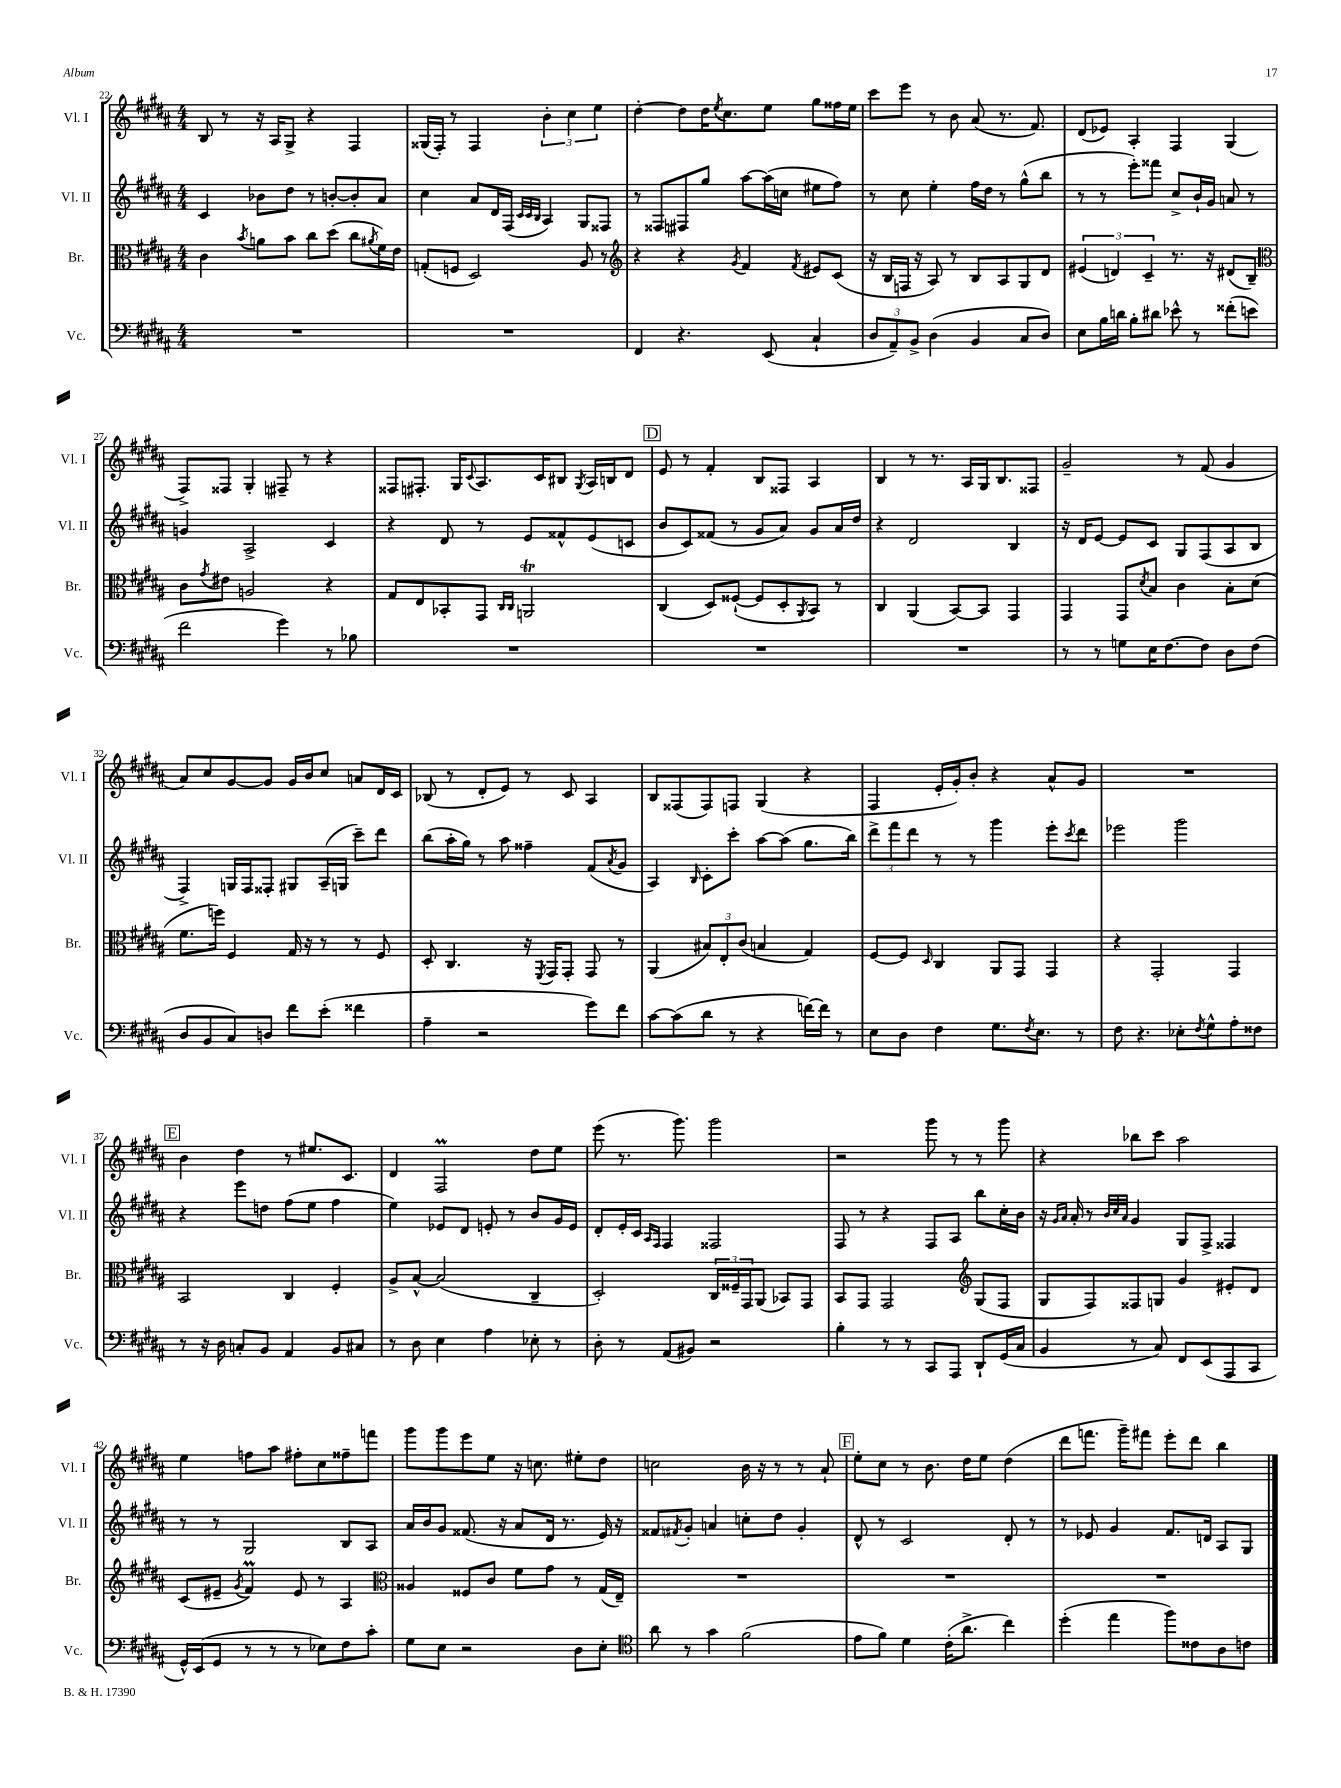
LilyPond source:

<<
\new StaffGroup <<
\new Staff = "s0" \with { instrumentName = "Vl. I" shortInstrumentName = "Vl. I" } {
    \clef treble \key b \major \numericTimeSignature \time 4/4
    b8 r8 r16 ais16 gis8-> r4 fis4 |
    gisis16( fis16-.) r8 fis4 \tuplet 3/2 { b'4-. cis''4 e''4 } |
    dis''4~-. dis''8 dis''16 \acciaccatura { e''8 } cis''8. e''8 gis''8 fisis''16 e''16 |
    cis'''8 e'''8 r8 b'8 ais'8( r8. fis'8.) |
    dis'8( ees'8) ais4-. fis4 gis4( |
    fis8->) fisis8 gis4-. fis8-- r8 r4 |
    fisis8 fis8.-. gis16 \appoggiatura { cis'8 } ais8. cis'16 bis8 \acciaccatura { gis8 } ais16 b16 dis'8 |
    \mark \markup { \box "D" } e'8 r8 fis'4-. b8 fisis8 ais4 |
    b4 r8 r8. ais16 gis16 b8. fisis8 |
    gis'2-- r8 fis'8( gis'4 |
    ais'8) cis''8 gis'8~ gis'8 gis'16 b'16 cis''8 a'8 dis'16 cis'16 |
    bes8( r8 dis'8-. e'8) r8 cis'8 ais4 |
    b8 fisis8( fisis8) f8 gis4( r4 |
    fis4 e'16-. gis'16-.) b'8-. r4 ais'8-^ gis'8 |
    R1 |
    \mark \markup { \box "E" } b'4 dis''4 r8 eis''8. cis'8. |
    dis'4 fis2\prall dis''8 e''8 |
    e'''8( r8. gis'''8.) gis'''2 |
    r2 gis'''8 r8 r8 gis'''8 |
    r4 bes''8 cis'''8 ais''2 |
    e''4 f''8 ais''8 fis''8-. cis''8 fisis''8-- f'''8 |
    gis'''8 gis'''8 e'''8 e''8 r16 c''8. eis''8-. dis''8 |
    c''2 b'16 r16 r8 r8 ais'8-! |
    \mark \markup { \box "F" } e''8-. cis''8 r8 b'8. dis''16 e''8 dis''4( |
    dis'''8 f'''8. gis'''16--) fis'''8 e'''8-. dis'''8 b''4 \bar "|." |
}
\new Staff = "s1" \with { instrumentName = "Vl. II" shortInstrumentName = "Vl. II" } {
    \clef treble \key b \major \numericTimeSignature \time 4/4
    cis'4 bes'8 dis''8 r8 b'8~-. b'8-. ais'8 |
    cis''4 ais'8 dis'16 fis16( \grace { cis'32 cis'32 b32 } ais4) gis8 fisis8 |
    r8 fisis8 fis8 gis''8 ais''8~ ais''16( c''16 eis''8 fis''8) |
    r8 cis''8 e''4-. fis''16 dis''16 r8 gis''8-^( b''8 |
    r8 r8 e'''8-.) fisis'''8 cis''8-> b'16-! gis'16 a'8 r8 |
    g'4 ais2-> cis'4 |
    r4 dis'8 r8 e'8 fisis'8-^ e'8( c'8 |
    \mark \markup { \box "D" } b'8 cis'8) fisis'8( r8 gis'8 ais'8) gis'8 ais'16 dis''16 |
    r4 dis'2 b4 |
    r16 dis'16 e'8~ e'8 cis'8 gis8 fis8( ais8 b8 |
    fis4->) g16 fis16 fisis8-. gis8 ais16--( g16 cis'''8--) dis'''8 |
    b''8( ais''16-. gis''16) r8 ais''8 fisis''4-- fis'8( \acciaccatura { ais'8 } gis'8 |
    ais4) \grace { b16 } cis'8-. cis'''8-. ais''8~ ais''8( gis''8. b''16) |
    \tuplet 3/2 { dis'''8-> fis'''8 dis'''8 } r8 r8 gis'''4 e'''8-. \acciaccatura { cis'''8 } dis'''8 |
    ees'''2 gis'''2 |
    \mark \markup { \box "E" } r4 e'''8 d''8 fis''8( e''8 fis''4 |
    e''4) ees'8 dis'8 e'8-. r8 b'8 gis'16 e'16 |
    dis'8-. e'16-. cis'16 \grace { ais16 fis16 } fis4 fisis2 |
    fis8 r8 r4 fis8 ais8 b''8 cis''16-. b'16 |
    r16 \grace { gis'16 ais'16 } ais'16-. r8 \grace { b'32 cis''32 ais'32 } gis'4 gis8 fis8-> fisis4 |
    r8 r8 gis2 b8 ais8 |
    ais'16 b'16 gis'8 fisis'8.( r16 ais'8 dis'16 r8. e'16) r16 |
    fisis'8 \acciaccatura { fis'8 } gis'8-. a'4 c''8-. dis''8 gis'4-. |
    \mark \markup { \box "F" } dis'8-^ r8 cis'2 dis'8-. r8 |
    r8 ees'8 gis'4 fis'8. d'16 ais8 gis8 \bar "|." |
}
\new Staff = "s2" \with { instrumentName = "Br." shortInstrumentName = "Br." } {
    \clef alto \key b \major \numericTimeSignature \time 4/4
    cis'4 \acciaccatura { b'8 } a'8 b'8 cis''8 dis''8( cis''8 \acciaccatura { ais'8 } fis'16) e'16 |
    g8-.( f8 dis2) ais8 r8 |
    \clef treble r4 r4 \acciaccatura { gis'8 } fis'4 \acciaccatura { fis'8 } eis'8 cis'8( |
    r16 b16 f16 r16 ais8) r8 b8 ais8 gis8 dis'8 |
    \tuplet 3/2 { eis'4( d'4) cis'4-- } r8. r16 dis'8( b8--) |
    \clef alto cis'8 \acciaccatura { gis'8 } eis'8 a2 r4 |
    gis8 e8 bes,8-. gis,8 \grace { cis16 cis16 } a,2\trill |
    \mark \markup { \box "D" } cis4( dis8) fisis8~-!( fisis8 dis8-. \acciaccatura { ais,8 } b,8) r8 |
    cis4 ais,4( b,8~) b,8 gis,4 |
    gis,4 gis,8 \acciaccatura { dis'8 } b8 cis'4 b8-. dis'8( |
    fis'8. f''16) fis4 gis16 r16 r8 r8 fis8 |
    dis8-. cis4. r16 \acciaccatura { fis,8 } gis,16 gis,8-. gis,8 r8 |
    ais,4( \tuplet 3/2 { bis8) e8-. cis'8( } b4 gis4) |
    fis8~ fis8 \grace { dis16 } cis4 ais,8 gis,8 gis,4 |
    r4 gis,2-. gis,4 |
    \mark \markup { \box "E" } b,2 cis4 fis4-. |
    ais8-> b8~-^ b2( cis4-- |
    dis2-.) \tuplet 3/2 { cis16 fisis16-- gis,16 } ais,8( bes,8) gis,8 |
    b,8 gis,8 gis,2 \clef treble gis8( fis8 |
    gis8 fis8) fisis8 g8 gis'4 eis'8-. dis'8 |
    cis'8( eis'8-- \acciaccatura { gis'8 } fis'4\prall) eis'8 r8 ais4 |
    \clef alto aisis4 fisis8 cis'8 fis'8 gis'8 r8 gis16( e16--) |
    R1 |
    \mark \markup { \box "F" } R1 |
    R1 \bar "|." |
}
\new Staff = "s3" \with { instrumentName = "Vc." shortInstrumentName = "Vc." } {
    \clef bass \key b \major \numericTimeSignature \time 4/4
    R1 |
    R1 |
    fis,4 r4. e,8( cis4-! |
    \tuplet 3/2 { dis8 ais,8--) b,8-> } dis4( b,4 cis8 dis8) |
    e8 b16 d'16 b8-. dis'8 ees'8-^ r8 fisis'8-.( e'8 |
    fis'2 gis'4) r8 bes8 |
    R1 |
    \mark \markup { \box "D" } R1 |
    R1 |
    r8 r8 g8 e16 fis8.~ fis8 dis8 fis8( |
    dis8 b,8 cis8) d8 fis'8 e'8-.( fisis'4 |
    ais4-- r2 gis'8) fis'8 |
    cis'8~ cis'8( dis'8 r8 r4 f'16~) f'16 r8 |
    e8 dis8 fis4 gis8. \acciaccatura { fis8 } e8. r8 |
    fis8 r4. ees8-. \acciaccatura { fis8 } gis8-^ ais8-. fisis8 |
    \mark \markup { \box "E" } r8 r16 dis16 c8-. b,8 ais,4 b,8 cis8 |
    r8 dis8 e4 ais4 ees8-. r8 |
    dis8-. r8 ais,8( bis,8) r2 |
    b4-. r8 r8 cis,8 ais,,8 dis,8-! gis,16( cis16 |
    b,4 r8 cis8) fis,8 e,8( ais,,8 cis,8 |
    gis,16-^) e,16( gis,8 r8 r8 r8 ees8) fis8 cis'8-. |
    gis8 e8 r2 dis8 e8-. |
    \clef tenor ais'8 r8 gis'4 fis'2( |
    \mark \markup { \box "F" } e'8 fis'8) dis'4 cis'16-.( ais'8.-> cis''4) |
    dis''4-.( e''4 fis''8) cisis'8 ais8 c'8 \bar "|." |
}
>>
>>
\layout { \context { \Score currentBarNumber = #22 } }
